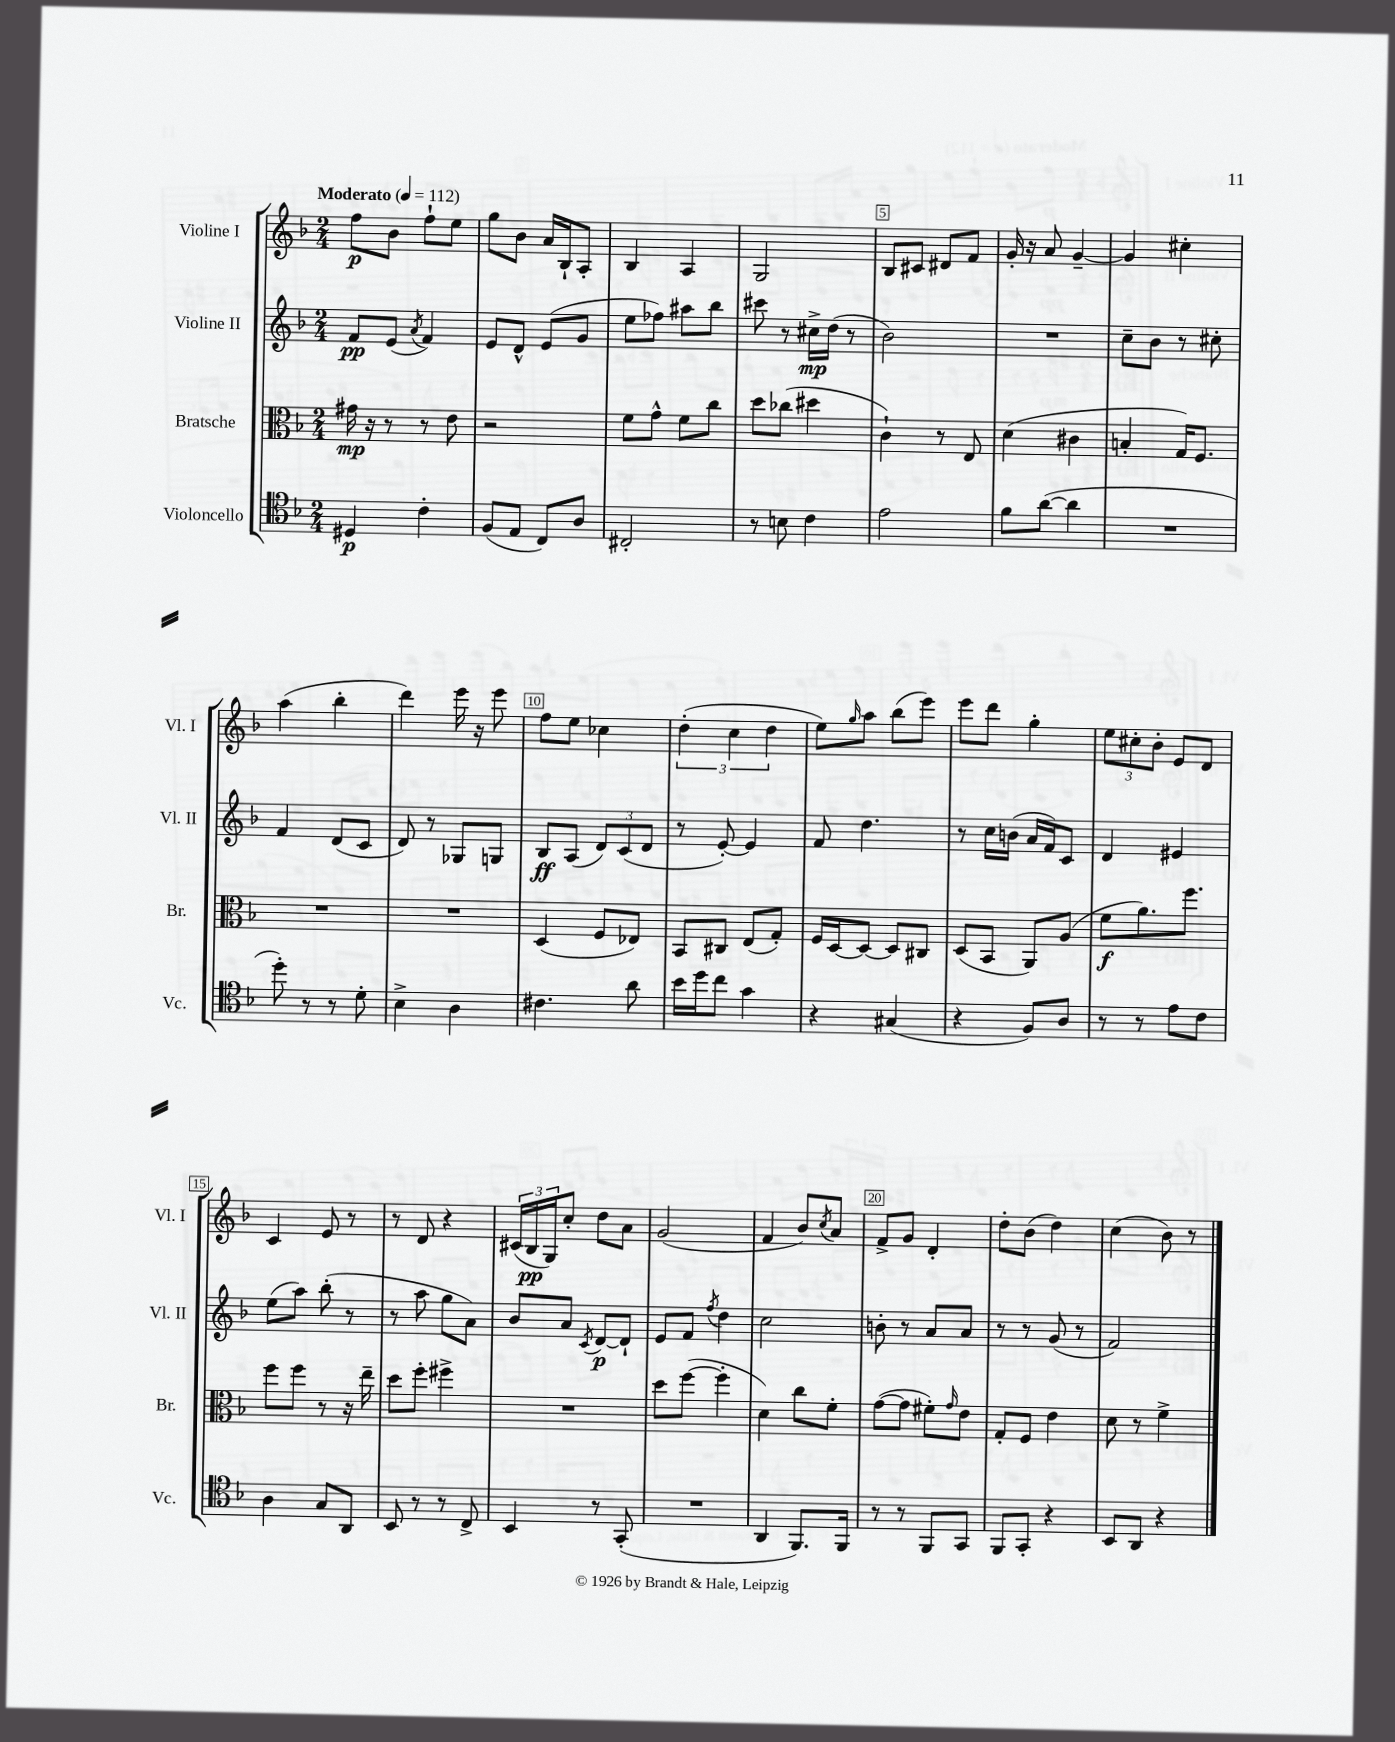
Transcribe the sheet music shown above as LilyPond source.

<<
\new StaffGroup <<
\new Staff = "s0" \with { instrumentName = "Violine I" shortInstrumentName = "Vl. I" } {
    \clef treble \key f \major \numericTimeSignature \time 2/4 \tempo "Moderato" 4 = 112
    f''8\p bes'8 f''8-! e''8 |
    g''8 bes'8 a'16 bes16-! a8-. |
    bes4 a4 |
    g2 |
    bes8 cis'8 dis'8 f'8 |
    g'16-. r16 a'8 g'4~-- |
    g'4 cis''4-. |
    a''4( bes''4-. |
    d'''4) e'''16 r16 e'''8 |
    f''8 e''8 ces''4 |
    \tuplet 3/2 { d''4-.( c''4 d''4 } |
    e''8) \grace { g''16 } a''8 bes''8( e'''8) |
    e'''8 d'''8 g''4-. |
    \tuplet 3/2 { e''8 cis''8-. bes'8-. } e'8 d'8 |
    c'4 e'8 r8 |
    r8 d'8 r4 |
    \tuplet 3/2 { cis'16( bes16\pp g16) } c''8-. d''8 a'8 |
    g'2( |
    f'4 bes'8) \acciaccatura { c''8 } a'8 |
    f'8-> g'8 d'4-. |
    d''8-. bes'8( d''4) |
    c''4( bes'8) r8 \bar "|." |
}
\new Staff = "s1" \with { instrumentName = "Violine II" shortInstrumentName = "Vl. II" } {
    \clef treble \key f \major \numericTimeSignature \time 2/4
    f'8\pp e'8( \acciaccatura { a'8 } f'4) |
    e'8 d'8-^ e'8( g'8 |
    e''8 fes''8) ais''8 bes''8 |
    cis'''8 r8 cis''16->\mp d''16( r8 |
    bes'2) |
    R2 |
    c''8-- bes'8 r8 cis''8-. |
    f'4 d'8( c'8 |
    d'8) r8 ges8 g8 |
    bes8\ff a8( \tuplet 3/2 { d'8) c'8( d'8 } |
    r8 e'8~-.) e'4 |
    f'8 d''4. |
    r8 c''16 b'16( a'16 f'16) c'8 |
    d'4 eis'4 |
    e''8( a''8) bes''8-.( r8 |
    r8 a''8 g''8 a'8) |
    bes'8 a'8 \acciaccatura { c'8 } d'8~\p d'8-! |
    e'8 f'8 \acciaccatura { f''8 } d''4 |
    c''2 |
    b'8-. r8 a'8 a'8 |
    r8 r8 g'8( r8 |
    f'2) \bar "|." |
}
\new Staff = "s2" \with { instrumentName = "Bratsche" shortInstrumentName = "Br." } {
    \clef alto \key f \major \numericTimeSignature \time 2/4
    gis'16\mp r16 r8 r8 e'8 |
    r2 |
    f'8 g'8-^ f'8 c''8 |
    d''8 ces''8( dis''4 |
    c'4-!) r8 e8 |
    d'4( cis'4 |
    b4-. g16) f8. |
    R2 |
    R2 |
    d4( f8 ees8) |
    bes,8 cis8 e8( g8-.) |
    f16 d16~ d8~ d8 cis8 |
    d8( bes,8 a,8) a8( |
    f'8\f a'8.) f''8. |
    f''8 f''8 r8 r16 e''16-- |
    d''8 f''8-. fis''4-> |
    R2 |
    d''8 f''8~( f''4-. |
    d'4) c''8 f'8-. |
    g'8~( g'8 fis'8-.) \grace { g'16 } e'8 |
    g8-. f8 e'4 |
    d'8 r8 f'4-> \bar "|." |
}
\new Staff = "s3" \with { instrumentName = "Violoncello" shortInstrumentName = "Vc." } {
    \clef tenor \key f \major \numericTimeSignature \time 2/4
    dis4\p c'4-. |
    f8( e8 c8) a8 |
    cis2-. |
    r8 b8 c'4 |
    e'2 |
    f'8 a'8~( a'4 |
    R2 |
    d''8-.) r8 r8 d'8-. |
    bes4-> a4 |
    cis'4. a'8 |
    bes'16 d''16 c''8 g'4 |
    r4 gis4( |
    r4 f8) a8 |
    r8 r8 e'8 c'8 |
    a4 g8 a,8 |
    bes,8 r8 r8 c8-> |
    bes,4 r8 g,8-.( |
    R2 |
    a,4 f,8.) f,16 |
    r8 r8 f,8 g,8 |
    f,8 g,8-. r4 |
    bes,8 a,8 r4 \bar "|." |
}
>>
>>
\layout { \context { \Score \override BarNumber.break-visibility = ##(#f #t #t) barNumberVisibility = #(every-nth-bar-number-visible 5) \override BarNumber.stencil = #(make-stencil-boxer 0.1 0.3 ly:text-interface::print) } }
